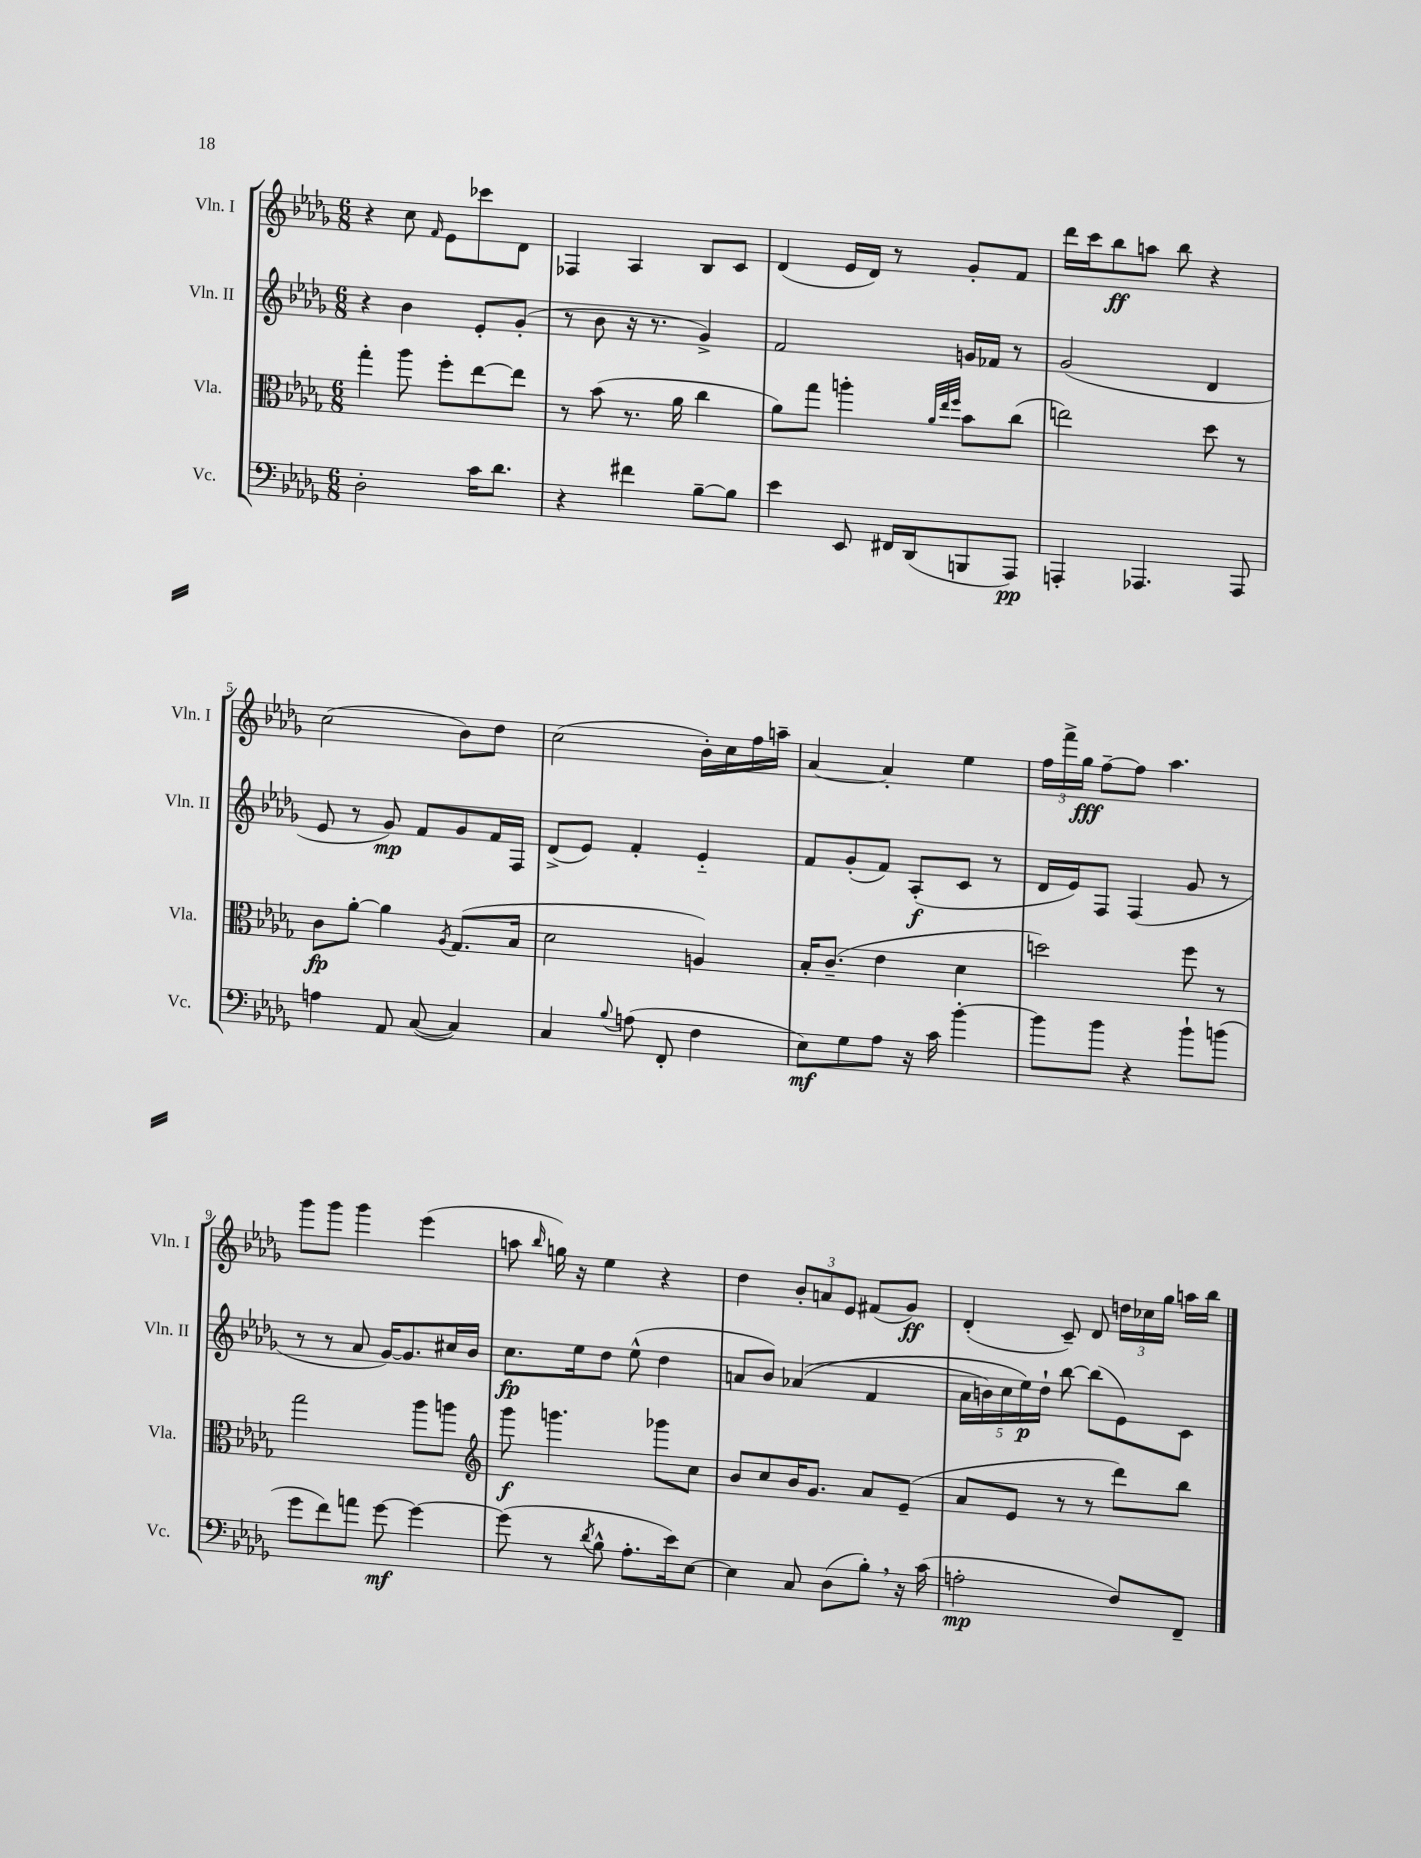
<<
\new StaffGroup <<
\new Staff = "s0" \with { instrumentName = "Vln. I" shortInstrumentName = "Vln. I" } {
    \clef treble \key des \major \numericTimeSignature \time 6/8
    \autoBeamOff r4 c''8 \grace { f'16 } ees'8[ ces'''8 des'8] |
    fes4 aes4 bes8[ c'8] |
    des'4( ees'16[ des'16]) r8 ges'8[-. f'8] |
    des'''16[ c'''16 bes''8\ff a''8] bes''8 r4 |
    c''2( bes'8[) des''8] |
    c''2( bes'16[-.) c''16 f''16 a''16]-- |
    aes'4~ aes'4-. ees''4 |
    \tuplet 3/2 { f''16[ f'''16-> ges''16]\fff } f''8[~-- f''8] aes''4. |
    ges'''8[ ges'''8] ges'''4 ees'''4( |
    a''8 \grace { bes''16 } g''16) r16 ees''4 r4 |
    des''4 \tuplet 3/2 { bes'8[-. a'8 ees'8] } fis'8[( ges'8]\ff) |
    des'4-.( c'8--) des'8 \tuplet 3/2 { d''16[ ces''16 ges''16] } a''16[ bes''16] \bar "|." |
}
\new Staff = "s1" \with { instrumentName = "Vln. II" shortInstrumentName = "Vln. II" } {
    \clef treble \key des \major \numericTimeSignature \time 6/8
    \autoBeamOff r4 bes'4 ees'8[-. ges'8]-.( |
    r8 bes'8 r16 r8. ges'4->) |
    f'2 g'16[ fes'16] r8 |
    ges'2( des'4 |
    ees'8 r8 ges'8\mp) f'8[ ges'8 f'16 f16] |
    des'8[->( ees'8]) f'4-. ees'4-_ |
    f'8[ ges'8-.( f'8]) aes8[-.\f( c'8] r8 |
    des'16[ ees'16) f8] f4( ges'8 r8 |
    r8 r8 aes'8 ges'16[~) ges'8. cis''16 bes'16] |
    c''8.[\fp ees''16 des''8] ees''8-^( des''4 |
    a'8[ bes'8]) aes'4(\( f'4 |
    \tuplet 5/4 { aes'16[ b'16) c''16 ees''16\p\) des''16]-! } bes''8~ bes''8[( ees'8) c'8] \bar "|." |
}
\new Staff = "s2" \with { instrumentName = "Vla." shortInstrumentName = "Vla." } {
    \clef alto \key des \major \numericTimeSignature \time 6/8
    \autoBeamOff ges''4-. aes''8 f''8[-. ees''8~ ees''8] |
    r8 bes'8( r8. aes'16 c''4 |
    aes'8[) ges''8] a''4-. \grace { aes'32[ ees''32 f''32] } bes'8[ c''8]( |
    e''2) des''8 r8 |
    c'8[\fp aes'8]~-. aes'4 \acciaccatura { aes8 } ges8.[( bes16] |
    des'2 a4) |
    bes16[-. c'8.]--( ees'4 des'4 |
    d''2) f''8 r8 |
    ges''2 aes''8[ a''8] |
    \clef treble ges'''8\f g'''4. ges'''8[ c''8] |
    bes'8[ c''8 bes'16 ges'8.] aes'8[ ees'8]--( |
    aes'8[ ees'8] r8 r8 des'''8[) bes''8] \bar "|." |
}
\new Staff = "s3" \with { instrumentName = "Vc." shortInstrumentName = "Vc." } {
    \clef bass \key des \major \numericTimeSignature \time 6/8
    \autoBeamOff des2-. c'16[ des'8.] |
    r4 fis'4 bes8[~-- bes8] |
    ees'4 ees,8 fis,16[ des,16( b,,8 aes,,8]\pp) |
    a,,4-. aes,,4. aes,,8 |
    a4 aes,8 c8~( c4) |
    c4 \appoggiatura { bes8 } a8( f,8-. f4 |
    ees8[\mf) ges8 aes8] r16 c'16 bes'4~-. |
    bes'8[ bes'8] r4 bes'8[-! b'8]( |
    ges'8[ f'8) a'8] ges'8~\mf ges'4~ |
    ges'8( r8 \acciaccatura { des'8 } bes8-^ aes8.[-. ees'16) ees8]~ |
    ees4 c8 des8[( bes8]-.) \breathe r16 c'16( |
    a2-.\mp f8[) f,8]-- \bar "|." |
}
>>
>>
